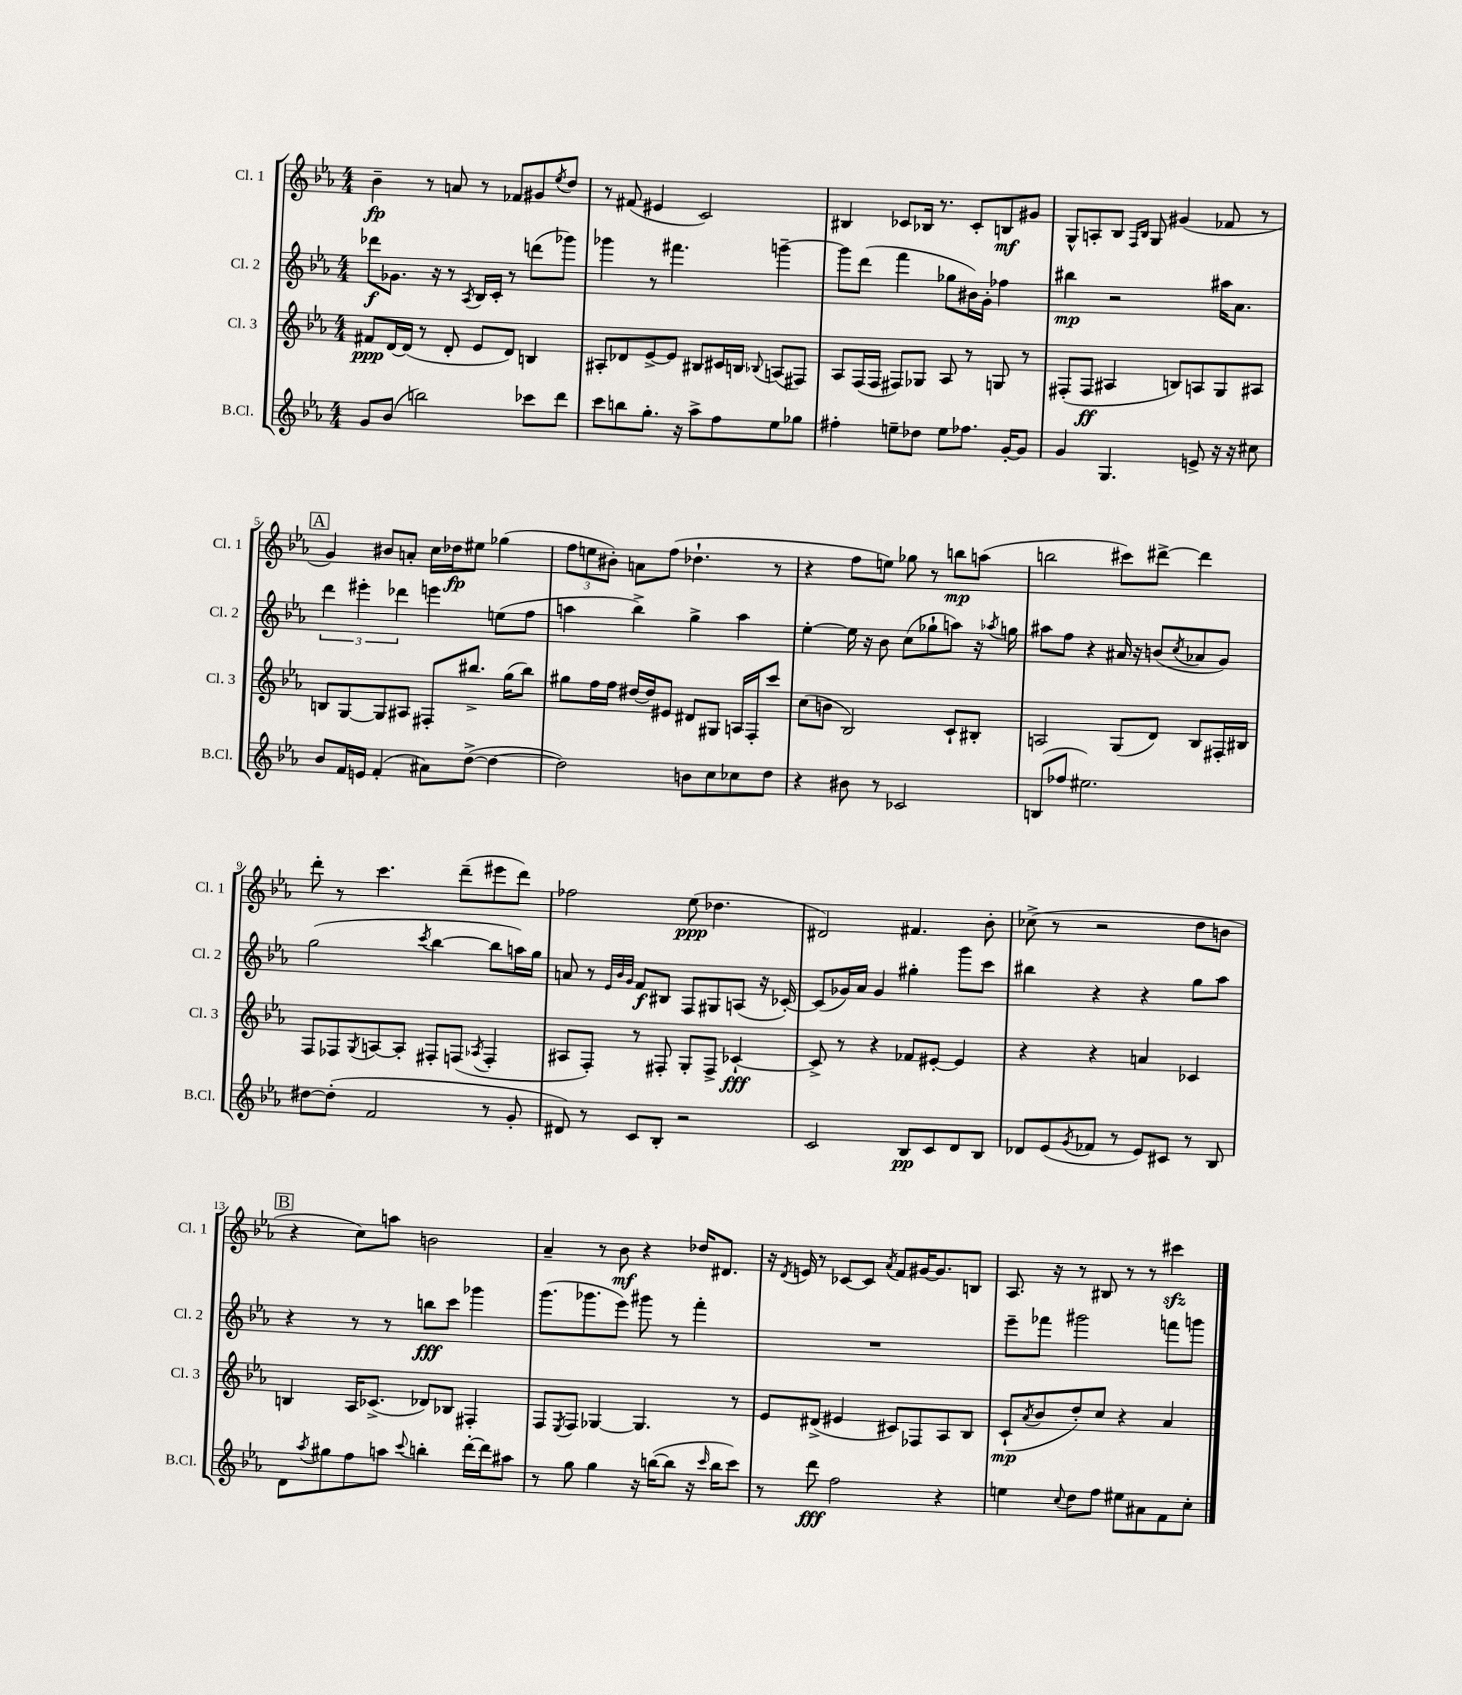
<<
\new StaffGroup <<
\new Staff = "s0" \with { instrumentName = "Cl. 1" shortInstrumentName = "Cl. 1" } {
    \clef treble \key ees \major \numericTimeSignature \time 4/4
    bes'4--\fp r8 a'8 r8 fes'8 gis'8 \acciaccatura { ees''8 } d''8 |
    r8 fis'8( eis'4 c'2) |
    bis4 ces'8 bes16 r8. ces'8-. b8\mf gis'8 |
    g8-^ a8-. bes8 \grace { f16 bes16 } g8 gis'4( fes'8 r8 |
    \mark \markup { \box "A" } g'4) bis'8 a'8-. c''16 des''16\fp eis''8 ges''4( |
    \tuplet 3/2 { f''8 e''8 bis'8-.) } a'8 f''8( des''4.-! r8 |
    r4 f''8 e''8) ges''8 r8 b''8\mp a''8( |
    b''2 cis'''8) dis'''8~-> dis'''4 |
    d'''8-. r8 c'''4. d'''8--( eis'''8 d'''8) |
    fes''2 ees''8\ppp( des''4. |
    dis'2) fis'4. bes'8-. |
    ces''8->( r8 r2 d''8 b'8 |
    \mark \markup { \box "B" } r4 c''8) a''8 b'2 |
    aes'4-- r8 bes'8\mf r4 des''16 dis'8. |
    r16 \acciaccatura { d'8 } e'16 r8 ces'8~ ces'8 \acciaccatura { aes'8 } f'8 gis'16~ gis'8. b8 |
    aes8. r16 r8 bis8 r8 r8 cis'''4\sfz \bar "|." |
}
\new Staff = "s1" \with { instrumentName = "Cl. 2" shortInstrumentName = "Cl. 2" } {
    \clef treble \key ees \major \numericTimeSignature \time 4/4
    des'''8\f ges'8. r16 r8 \acciaccatura { aes8 } bes16 c'16-. r8 d'''8( ges'''8) |
    ges'''4 r8 fis'''4. g'''4~-- |
    g'''8 d'''8( f'''4 ges''8 bis'16) g'16-. fes''4 |
    bis''4\mp r2 ais''16 aes'8. |
    \mark \markup { \box "A" } \tuplet 3/2 { d'''4 eis'''4-. des'''4 } e'''4 e''8( f''8 |
    a''4 bes''4->) g''4-> a''4 |
    ees''4~-. ees''16 r16 bes'8 c''8( ges''8-! a''8) r16 \acciaccatura { aes''8 } g''16 |
    ais''8 f''8 r4 ais'16 r16 b'8( \acciaccatura { c''8 } aes'8 g'8) |
    g''2( \acciaccatura { c'''8 } bes''4~ bes''8 a''16) g''16 |
    a'8 r8 \grace { ees'32 bes'32 g'32 } f'8\f bis8 f8 gis8 a8( r16 ces'16~-.) |
    ces'8( ges'16) aes'16 ges'4 gis''4-. g'''8 c'''8 |
    bis''4 r4 r4 g''8 aes''8 |
    \mark \markup { \box "B" } r4 r8 r8 b''8\fff c'''8 ges'''4 |
    g'''8.( ges'''8. ees'''8) gis'''8 r8 f'''4-. |
    R1 |
    ees'''8-- fes'''8 gis'''2 f'''8 g'''8 \bar "|." |
}
\new Staff = "s2" \with { instrumentName = "Cl. 3" shortInstrumentName = "Cl. 3" } {
    \clef treble \key ees \major \numericTimeSignature \time 4/4
    fis'8\ppp d'16~ d'16( r8 d'8-. ees'8 d'8) b4 |
    ais8-. des'8 ees'8~-> ees'8 bis8 cis'16 b16 \appoggiatura { bes8 } a8( fis8) |
    aes8 f16( f16 fis8) ges8 aes8 r8 g8 r8 |
    fis8-.( fis8\ff ais4 b8) a8 g8 ais8 |
    \mark \markup { \box "A" } b8 g8~ g8 ais8 fis8-. bis''8.-> g''16( bis''8) |
    gis''8 f''16 f''16 dis''16~ dis''16 eis'8 dis'8 gis8 a16 f16-. c'''8 |
    c''8( b'8 bes2) c'8-! bis8-. |
    a2 g8( d'8) bes8 fis16-. bis16 |
    f8 fes8 \acciaccatura { g8 } a8~ a8-. fis8-. f8( \acciaccatura { aes8 } f4-. |
    ais8 f8-.) r8 fis8-. g8-. fis8-> ces'4~-!\fff |
    ces'8-> r8 r4 fes'8 eis'8~-. eis'4 |
    r4 r4 a'4 ces'4 |
    \mark \markup { \box "B" } b4 aes16 ces'8.->( des'8) bes8 fis4-. |
    f8 \acciaccatura { ees8 } f8 ges4~ ges4. r8 |
    ees'8 dis'8->( eis'4 cis'8) fes8 aes8 bes8 |
    c'8-!\mp( \acciaccatura { aes'8 } bes'8 d''8-.) c''8 r4 aes'4 \bar "|." |
}
\new Staff = "s3" \with { instrumentName = "B.Cl." shortInstrumentName = "B.Cl." } {
    \clef treble \key ees \major \numericTimeSignature \time 4/4
    g'8 bes'8( b''2) ces'''8 d'''8 |
    c'''8 b''8 g''8.-. r16 aes''8-> f''8 ees''8 ges''8 |
    fis''4-. e''8-- des''8 e''8 fes''8. g'16~-. g'8 |
    g'4 g4. e'8-> r16 r16 cis''8 |
    \mark \markup { \box "A" } bes'8 f'16 e'16 f'4-.( ais'8) d''8~->( d''4~ |
    d''2) b'8 c''8 ces''8 d''8 |
    r4 bis'8 r8 ces'2 |
    b8( fes''8 eis''2.) |
    dis''8~ dis''8-.( f'2 r8 g'8-. |
    dis'8) r8 c'8 bes8-. r2 |
    c'2 bes8\pp c'8 d'8 bes8 |
    des'8 ees'8( \acciaccatura { g'8 } fes'8 r8 ees'8) cis'8 r8 bes8 |
    \mark \markup { \box "B" } d'8 \acciaccatura { aes''8 } gis''8 f''8 a''8 \appoggiatura { c'''8 } b''4-. d'''16~-. d'''16 ais''8 |
    r8 g''8 g''4 r16 b''16~( b''8 r16 \grace { c'''16 } b''16 c'''8) |
    r8 d'''8\fff f''2 r4 |
    e''4 \appoggiatura { c''8 } d''8 f''8 eis''8 ais'8 f'8 c''8-. \bar "|." |
}
>>
>>
